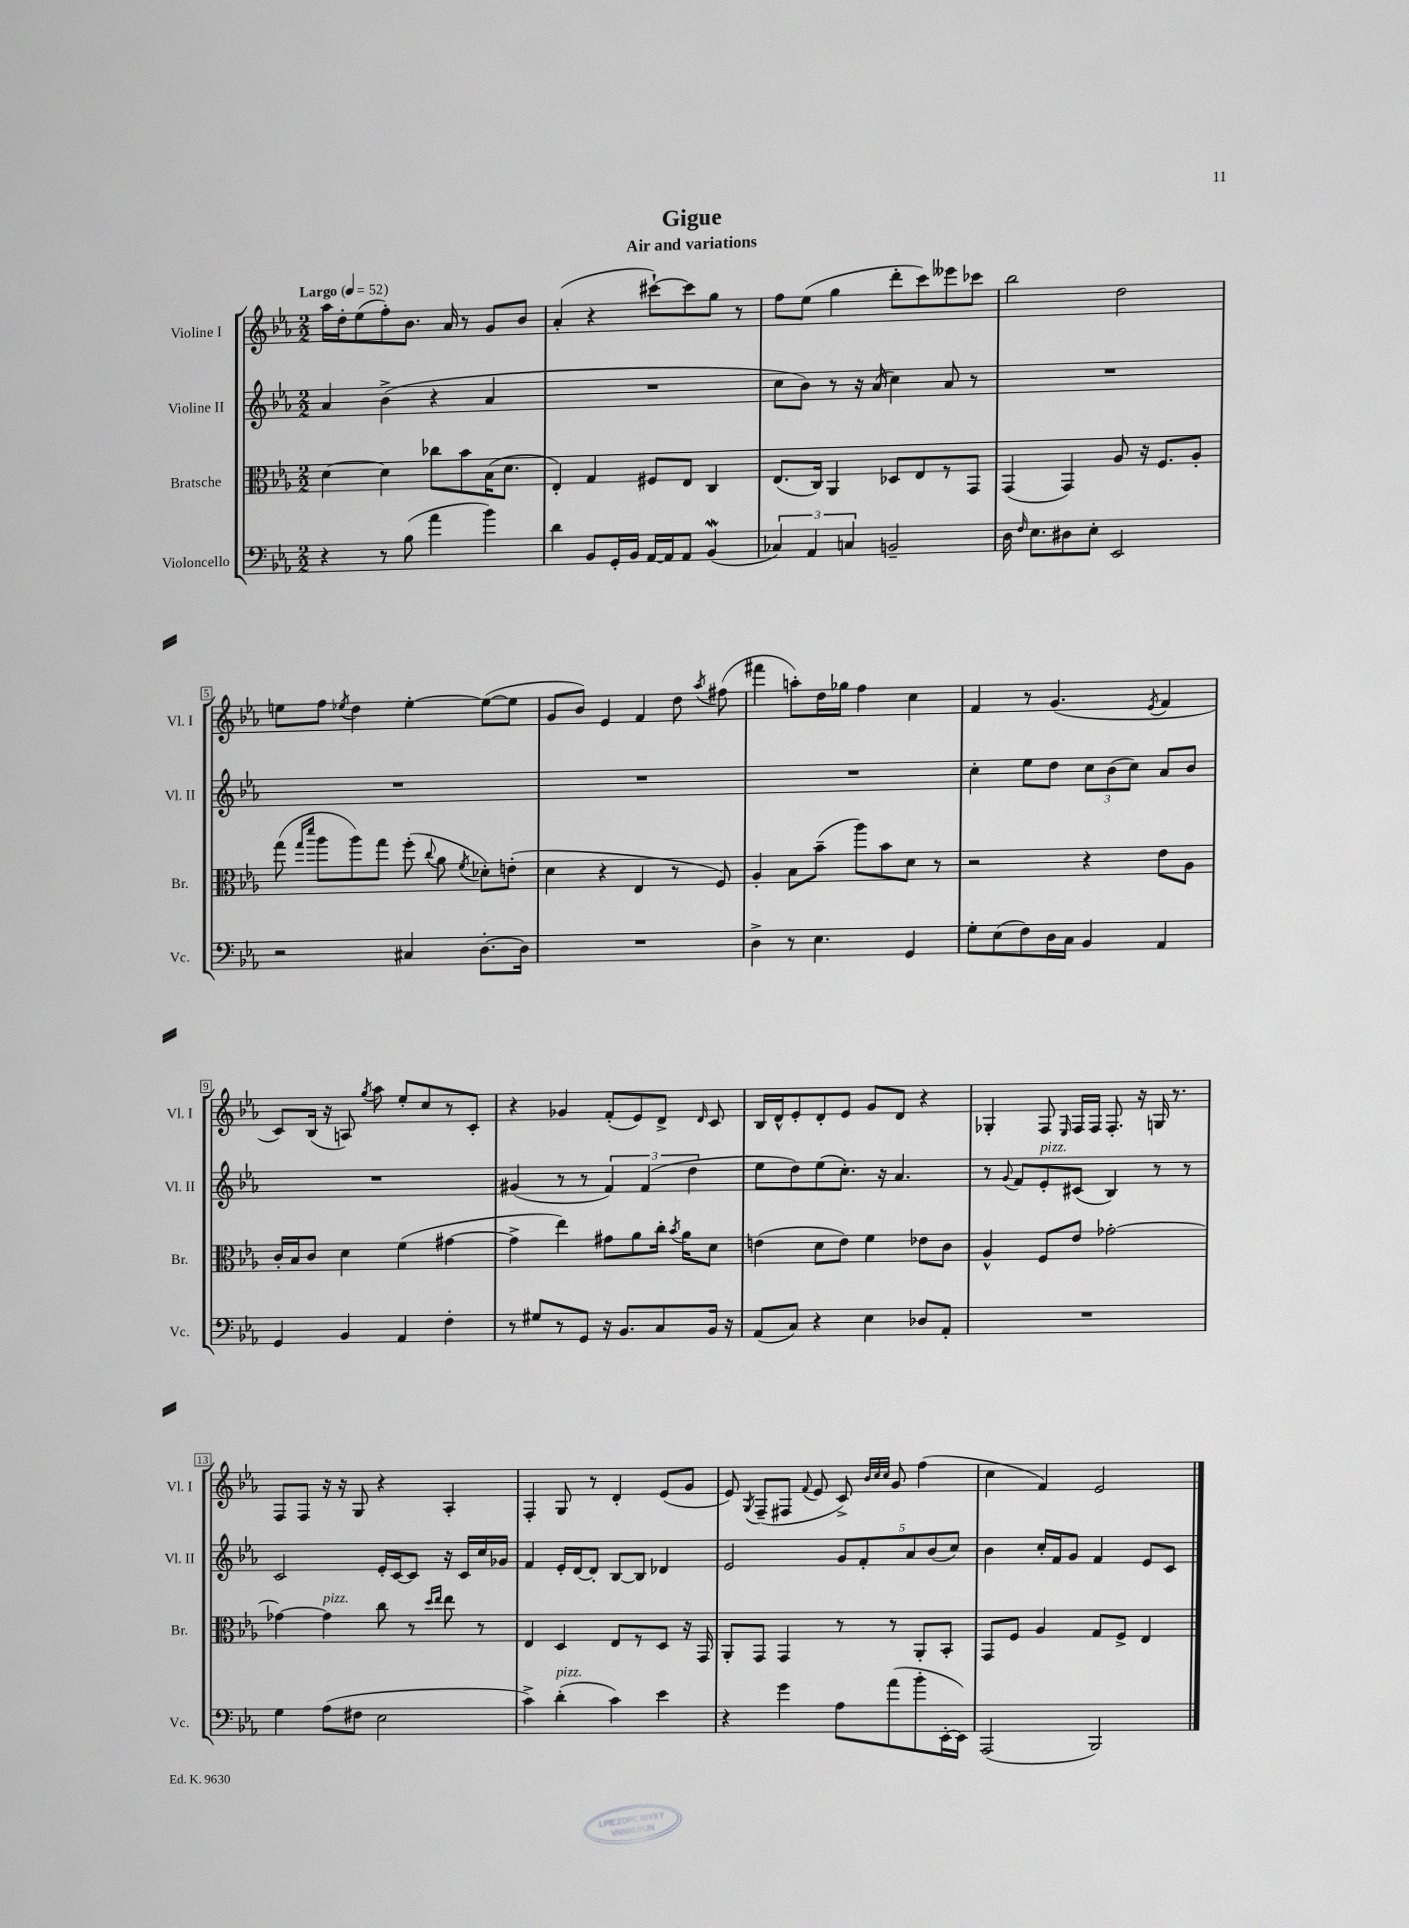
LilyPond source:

\header { title = "Gigue" subtitle = "Air and variations" }
<<
\new StaffGroup <<
\new Staff = "s0" \with { instrumentName = "Violine I" shortInstrumentName = "Vl. I" } {
    \clef treble \key ees \major \numericTimeSignature \time 2/2 \tempo "Largo" 4 = 52
    \autoBeamOff aes''16[ d''16-. ees''8( f''8-.) bes'8.] aes'16 r8 g'8[ bes'8] |
    aes'4-.( r4 cis'''8[~-!) cis'''8 g''8] r8 |
    f''8[ ees''8]( g''4 d'''8[-. c'''8) eeses'''8 ces'''8] |
    bes''2 d''2 |
    e''8[ f''8] \acciaccatura { ees''8 } d''4 ees''4~-. ees''8[~( ees''8] |
    g'8[ bes'8]) ees'4 f'4 d''8 \acciaccatura { aes''8 } fis''8( |
    fis'''4 a''8[-.) d''16 ges''16] f''4 c''4 |
    f'4 r8 g'4.( \acciaccatura { ees'8 } f'4 |
    c'8[) bes16]( r16 a8) \acciaccatura { g''8 } aes''8 ees''8[-. c''8 r8 c'8]-. |
    r4 ges'4 f'8[-.( ees'8) d'8]-> \grace { d'16 } c'8 |
    bes16[ d'16-^ ees'8-. d'8-. ees'8] g'8[ d'8] r4 |
    ges4-. f8 \grace { ees16 } f16[ f16] f8.-. r16 g16 r8. |
    f8[ f8] r16 r16 g8 r4 aes4-. |
    f4-. g8 r8 d'4-. ees'8[( g'8] |
    ees'8) \acciaccatura { g8 } f8[--( fis8] \appoggiatura { f'8 } ees'8 c'8->) \grace { bes'32[ c''32 c''32] } g'8 f''4( |
    c''4 f'4) ees'2 \bar "|." |
}
\new Staff = "s1" \with { instrumentName = "Violine II" shortInstrumentName = "Vl. II" } {
    \clef treble \key ees \major \numericTimeSignature \time 2/2
    \autoBeamOff aes'4 bes'4->( r4 aes'4 |
    R1 |
    c''8[ bes'8]) r8 r16 aes'16( c''4) aes'8 r8 |
    R1 |
    R1 |
    R1 |
    R1 |
    c''4-. ees''8[ d''8] \tuplet 3/2 { c''8[ bes'8( c''8]) } aes'8[ bes'8] |
    R1 |
    gis'4( r8 r8 \tuplet 3/2 { f'4) f'4( d''4 } |
    ees''8[ d''8) ees''8( c''8.]-.) r16 aes'4. |
    r8 \appoggiatura { g'8 } f'8[ ees'8-.^\markup { \italic "pizz." } cis'8]( bes4) r8 r8 |
    c'2 ees'16[-. c'16~ c'8] r16 c'16[ c''16 ges'16] |
    f'4 ees'16[-. d'16~ d'8]-. bes8[~ bes8] des'4 |
    ees'2 \tuplet 5/4 { g'8[ f'8-. aes'8 bes'8( c''8]) } |
    bes'4 c''16[-. f'16 g'8] f'4 ees'8[ c'8] \bar "|." |
}
\new Staff = "s2" \with { instrumentName = "Bratsche" shortInstrumentName = "Br." } {
    \clef alto \key ees \major \numericTimeSignature \time 2/2
    \autoBeamOff d'4~ d'4 ces''8[ bes'8 bes16( d'8.] |
    ees4-.) g4 fis8[ ees8] c4 |
    ees8.[( c16]) aes,4 des8[ ees8 r8 g,8] |
    g,4( g,4) aes8 r16 f8.[ aes8]-. |
    g''8( \grace { g''16[ d'''16] } aes''8[ aes''8) g''8] f''8-.( \appoggiatura { c''8 } aes'8 \acciaccatura { f'8 } des'8[-.) e'8]-.( |
    d'4 r4 ees4 r8 f8) |
    aes4-. bes8[ bes'8]--( aes''8[) bes'8 d'8] r8 |
    r2 r4 ees'8[ aes8] |
    c'16[-. bes16 c'8] d'4 f'4( gis'4~ |
    gis'4-> ees''4) gis'8[ aes'8 c''16]-. \acciaccatura { bes'8 } aes'16[ d'8] |
    e'4( d'8[ e'8]) f'4 ees'8[ c'8] |
    aes4-^ f8[ ees'8] ges'2~-. |
    ges'4~ ges'4^\markup { \italic "pizz." } c''8 r8 \grace { d''16[ ees''16] } ees''8 r8 |
    ees4 d4 ees8[ r8 d8] r16 g,16 |
    aes,8[-. g,8] g,4 r8 r8 aes,8[-. bes,8]-. |
    g,8[ f8] aes4 g8[ f8]-> ees4 \bar "|." |
}
\new Staff = "s3" \with { instrumentName = "Violoncello" shortInstrumentName = "Vc." } {
    \clef bass \key ees \major \numericTimeSignature \time 2/2
    \autoBeamOff r4 r8 bes8( aes'4 bes'4) |
    d'4 bes,8[ g,16-. bes,16] aes,16[~ aes,16 aes,8] bes,4\mordent( |
    \tuplet 3/2 { ces4) aes,4 c4 } b,2-- |
    d16 \grace { f16 } ees8.[ dis8 ees8]-. ees,2 |
    r2 cis4 d8.[~-. d16] |
    R1 |
    d4-> r8 ees4. g,4 |
    g8[-. ees8( f8) d16 c16] bes,4 aes,4 |
    g,4 bes,4 aes,4 f4-. |
    r8 gis8[ r8 g,8] r16 bes,8.[ c8 bes,16] r16 |
    aes,8[( c8]) r4 ees4 des8[ aes,8]-. |
    R1 |
    g4 aes8[( fis8] ees2 |
    c'4->) d'4-.^\markup { \italic "pizz." }( c'4) ees'4 |
    r4 g'4 aes8[ aes'8( bes'8-. ees,16~-. ees,16]) |
    aes,,2( bes,,2) \bar "|." |
}
>>
>>
\layout { \context { \Score \override BarNumber.stencil = #(make-stencil-boxer 0.1 0.3 ly:text-interface::print) } }
